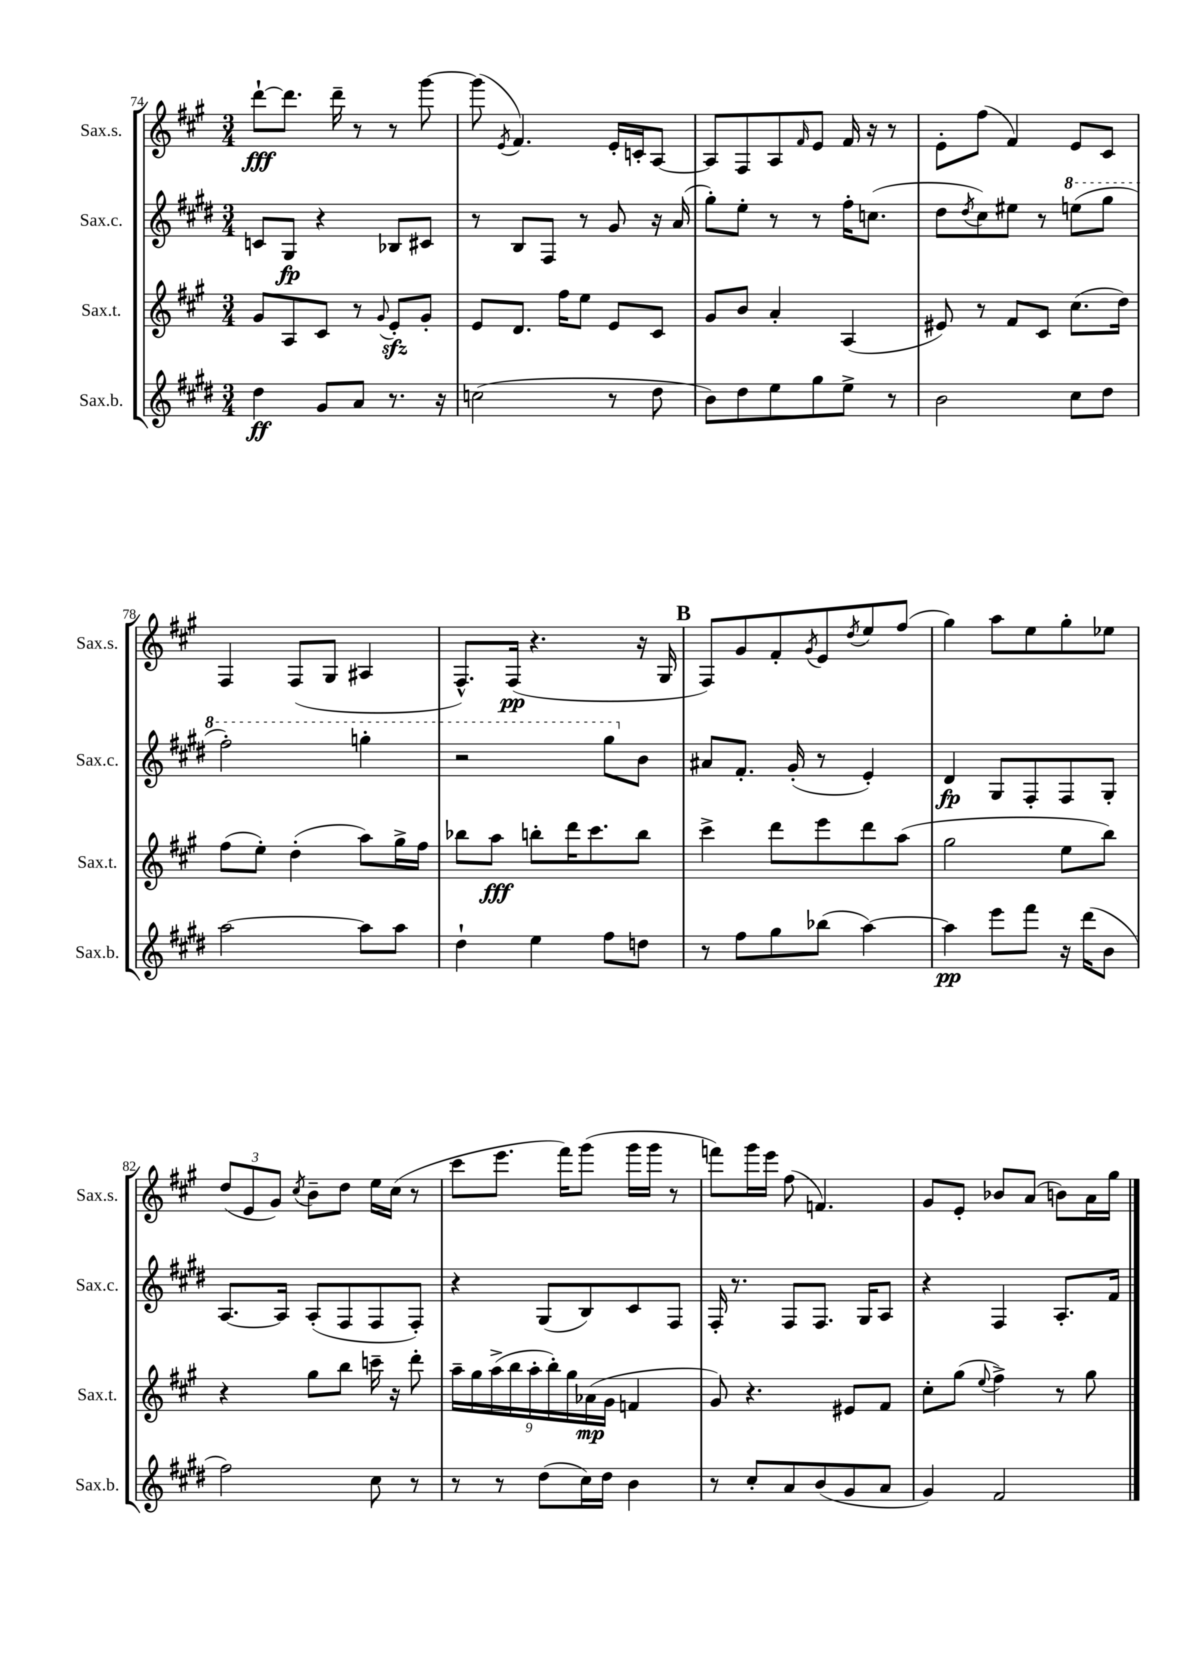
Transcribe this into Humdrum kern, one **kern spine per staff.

**kern	**dynam	**kern	**dynam	**kern	**dynam	**kern	**dynam
*part4	*part4	*part3	*part3	*part2	*part2	*part1	*part1
*staff4	*staff4	*staff3	*staff3	*staff2	*staff2	*staff1	*staff1
*I"Sax.b.	*	*I"Sax.t.	*	*I"Sax.c.	*	*I"Sax.s.	*
*I'Sax.b.	*	*I'Sax.t.	*	*I'Sax.c.	*	*I'Sax.s.	*
*clefG2	*	*clefG2	*	*clefG2	*	*clefG2	*
*k[f#c#g#d#]	*	*k[f#c#g#]	*	*k[f#c#g#d#]	*	*k[f#c#g#]	*
*M3/4	*	*M3/4	*	*M3/4	*	*M3/4	*
=74	=74	=74	=74	=74	=74	=74	=74
4dd#\	ff	8g#/L	.	8cn/L	.	[8ddd`\L	fff
.	.	8A/	.	8G#/J	fp	8.ddd\J]	.
8g#/L	.	8c#/J	.	4r	.	.	.
.	.	.	.	.	.	16ddd~\	.
8a/J	.	8r	.	.	.	8r	.
.	.	8qqg#/	.	.	.	.	.
8.r	.	8ezz'/L	.	8B-X/L	.	8r	.
.	.	8g#'/J	.	8c#X/J	.	[8ggg#\	.
16r	.	.	.	.	.	.	.
=75	=75	=75	=75	=75	=75	=75	=75
(2ccn\	.	8e/L	.	8r	.	(8ggg#\]	.
.	.	.	.	.	.	8qe/	.
.	.	8.d/J	.	8B/L	.	4.f#/)	.
.	.	.	.	8F#/J	.	.	.
.	.	16ff#\KL	.	.	.	.	.
.	.	8ee\J	.	8r	.	.	.
8r	.	8e/L	.	8g#/	.	16e'/LL	.
.	.	.	.	.	.	16cn'/J	.
8dd#\	.	8c#/J	.	16r	.	[8A/J	.
.	.	.	.	(16a/	.	.	.
=76	=76	=76	=76	=76	=76	=76	=76
8b\L)	.	8g#/L	.	8gg#'\L)	.	8A/L]	.
8dd#\	.	8b/J	.	8ee'\J	.	8F#/	.
8ee\	.	4a'/	.	8r	.	8A/	.
.	.	.	.	.	.	16qqf#/	.
8gg#\	.	.	.	8r	.	8e/J	.
8ee^\J	.	(4A/	.	16ff#'\KL	.	16f#/	.
.	.	.	.	(8.ccn\J	.	16r	.
8r	.	.	.	.	.	8r	.
=77	=77	=77	=77	=77	=77	=77	=77
2b\	.	8e#X/)	.	8dd#\L	.	8e'\L	.
.	.	.	.	8qdd#/	.	.	.
.	.	8r	.	8cc#\)	.	(8ff#\J	.
.	.	8f#/L	.	8ee#X\J	.	4f#/)	.
.	.	8c#/J	.	8r	.	.	.
*	*	*	*	*8va	*	*	*
8cc#\L	.	(8.cc#\L	.	(8eeen\L	.	8e/L	.
8dd#\J	.	.	.	8ggg#\J	.	8c#/J	.
.	.	16dd\Jk)	.	.	.	.	.
!!LO:LB:g=z
=78	=78	=78	=78	=78	=78	=78	=78
[2aa\	.	(8ff#\L	.	2fff#'\)	.	4F#/	.
.	.	8ee'\J)	.	.	.	.	.
.	.	(4dd'\	.	.	.	(8F#/L	.
.	.	.	.	.	.	8G#/J	.
8aa\L]	.	8aa\L)	.	4gggn'\	.	4A#X/	.
8aa\J	.	16gg#^\L	.	.	.	.	.
.	.	16ff#\JJ	.	.	.	.	.
=79	=79	=79	=79	=79	=79	=79	=79
4dd#`\	.	8bb-X\L	.	2r	.	8.F#^^/L)	.
.	.	8aa\J	fff	.	.	.	.
.	.	.	.	.	.	(16F#/Jk	pp
4ee\	.	8bbn'\L	.	.	.	4.r	.
.	.	16ddd\K	.	.	.	.	.
.	.	8.ccc#\	.	.	.	.	.
8ff#\L	.	.	.	8ggg#\L	.	.	.
*	*	*	*	*X8va	*	*	*
8ddn\J	.	8bb\J	.	8b\J	.	16r	.
.	.	.	.	.	.	16G#/	.
!!LO:REH:place=s1:t=B
=80	=80	=80	=80	=80	=80	=80	=80
8r	.	4ccc#^\	.	8a#X/L	.	8F#/L)	.
8ff#\L	.	.	.	8.f#'/J	.	8g#/	.
8gg#\	.	8ddd\L	.	.	.	8f#'/	.
.	.	.	.	(16g#'/	.	.	.
.	.	.	.	.	.	8qg#/	.
(8bb-X\J	.	8eee\	.	8r	.	8e/	.
.	.	.	.	.	.	8qdd/	.
[4aa\)	.	8ddd\	.	4e'/)	.	8ee/	.
.	.	(8aa\J	.	.	.	(8ff#/J	.
=81	=81	=81	=81	=81	=81	=81	=81
4aa\]	pp	2gg#\	.	4d#/	fp	4gg#\)	.
8eee\L	.	.	.	8G#/L	.	8aa\L	.
8fff#\J	.	.	.	8F#'/	.	8ee\	.
16r	.	8ee\L	.	8F#/	.	8gg#'\	.
(16ddd#\KL	.	.	.	.	.	.	.
8b\J	.	8bb\J)	.	8G#'/J	.	8ee-X\J	.
!!LO:LB:g=z
=82	=82	=82	=82	=82	=82	=82	=82
2ff#\)	.	4r	.	[8.A/L	.	(12dd/L	.
.	.	.	.	.	.	12e/	.
.	.	.	.	.	.	12g#/J)	.
.	.	.	.	16A/Jk]	.	.	.
.	.	.	.	.	.	8qcc#/	.
.	.	8gg#\L	.	(8A'/L	.	8b~\L	.
.	.	8bb\J	.	8F#/	.	8dd\J	.
8cc#\	.	16cccn~\	.	8F#/	.	16ee\LL	.
.	.	16r	.	.	.	(16cc#\JJ	.
8r	.	8ddd'\	.	8F#'/J)	.	8r	.
=83	=83	=83	=83	=83	=83	=83	=83
8r	.	18aa~\LL	.	4r	.	8ccc#\L	.
.	.	18gg#\	.	.	.	.	.
.	.	(18aa^\	.	.	.	.	.
8r	.	.	.	.	.	8.eee\J	.
.	.	18bb\	.	.	.	.	.
.	.	18aa'\	.	.	.	.	.
(8dd#\L	.	.	.	(8G#/L	.	.	.
.	.	18bb'\)	.	.	.	.	.
.	.	.	.	.	.	16fff#\KL)	.
.	.	18gg#\	.	.	.	.	.
16cc#\L)	.	.	.	8B/)	.	(8ggg#\J	.
.	.	(18a-X\	mp	.	.	.	.
16dd#\JJ	.	.	.	.	.	.	.
.	.	18g#\JJ	.	.	.	.	.
4b\	.	4fn/	.	8c#/	.	16ggg#\LL	.
.	.	.	.	.	.	16ggg#\JJ	.
.	.	.	.	8F#/J	.	8r	.
=84	=84	=84	=84	=84	=84	=84	=84
8r	.	8g#/)	.	16F#'/	.	8fffn\L)	.
.	.	.	.	8.r	.	.	.
8cc#'/L	.	4.r	.	.	.	16ggg#\L	.
.	.	.	.	.	.	16eee\JJ	.
8a/	.	.	.	8F#/L	.	(8ff#\	.
(8b/	.	.	.	8.F#/J	.	4.fn/)	.
8g#/	.	8e#X/L	.	.	.	.	.
.	.	.	.	16G#/KL	.	.	.
8a/J	.	8f#/J	.	8A/J	.	.	.
=85	=85	=85	=85	=85	=85	=85	=85
4g#/)	.	8cc#'\L	.	4r	.	8g#/L	.
.	.	(8gg#\J	.	.	.	8e'/J	.
.	.	8qqee/	.	.	.	.	.
2f#/	.	4ff#^\)	.	4F#/	.	8b-X/L	.
.	.	.	.	.	.	(8a/J	.
.	.	8r	.	8.A'/L	.	8bn\L)	.
.	.	8gg#\	.	.	.	16a\L	.
.	.	.	.	16f#/Jk	.	16gg#\JJ	.
==	==	==	==	==	==	==	==
*-	*-	*-	*-	*-	*-	*-	*-
